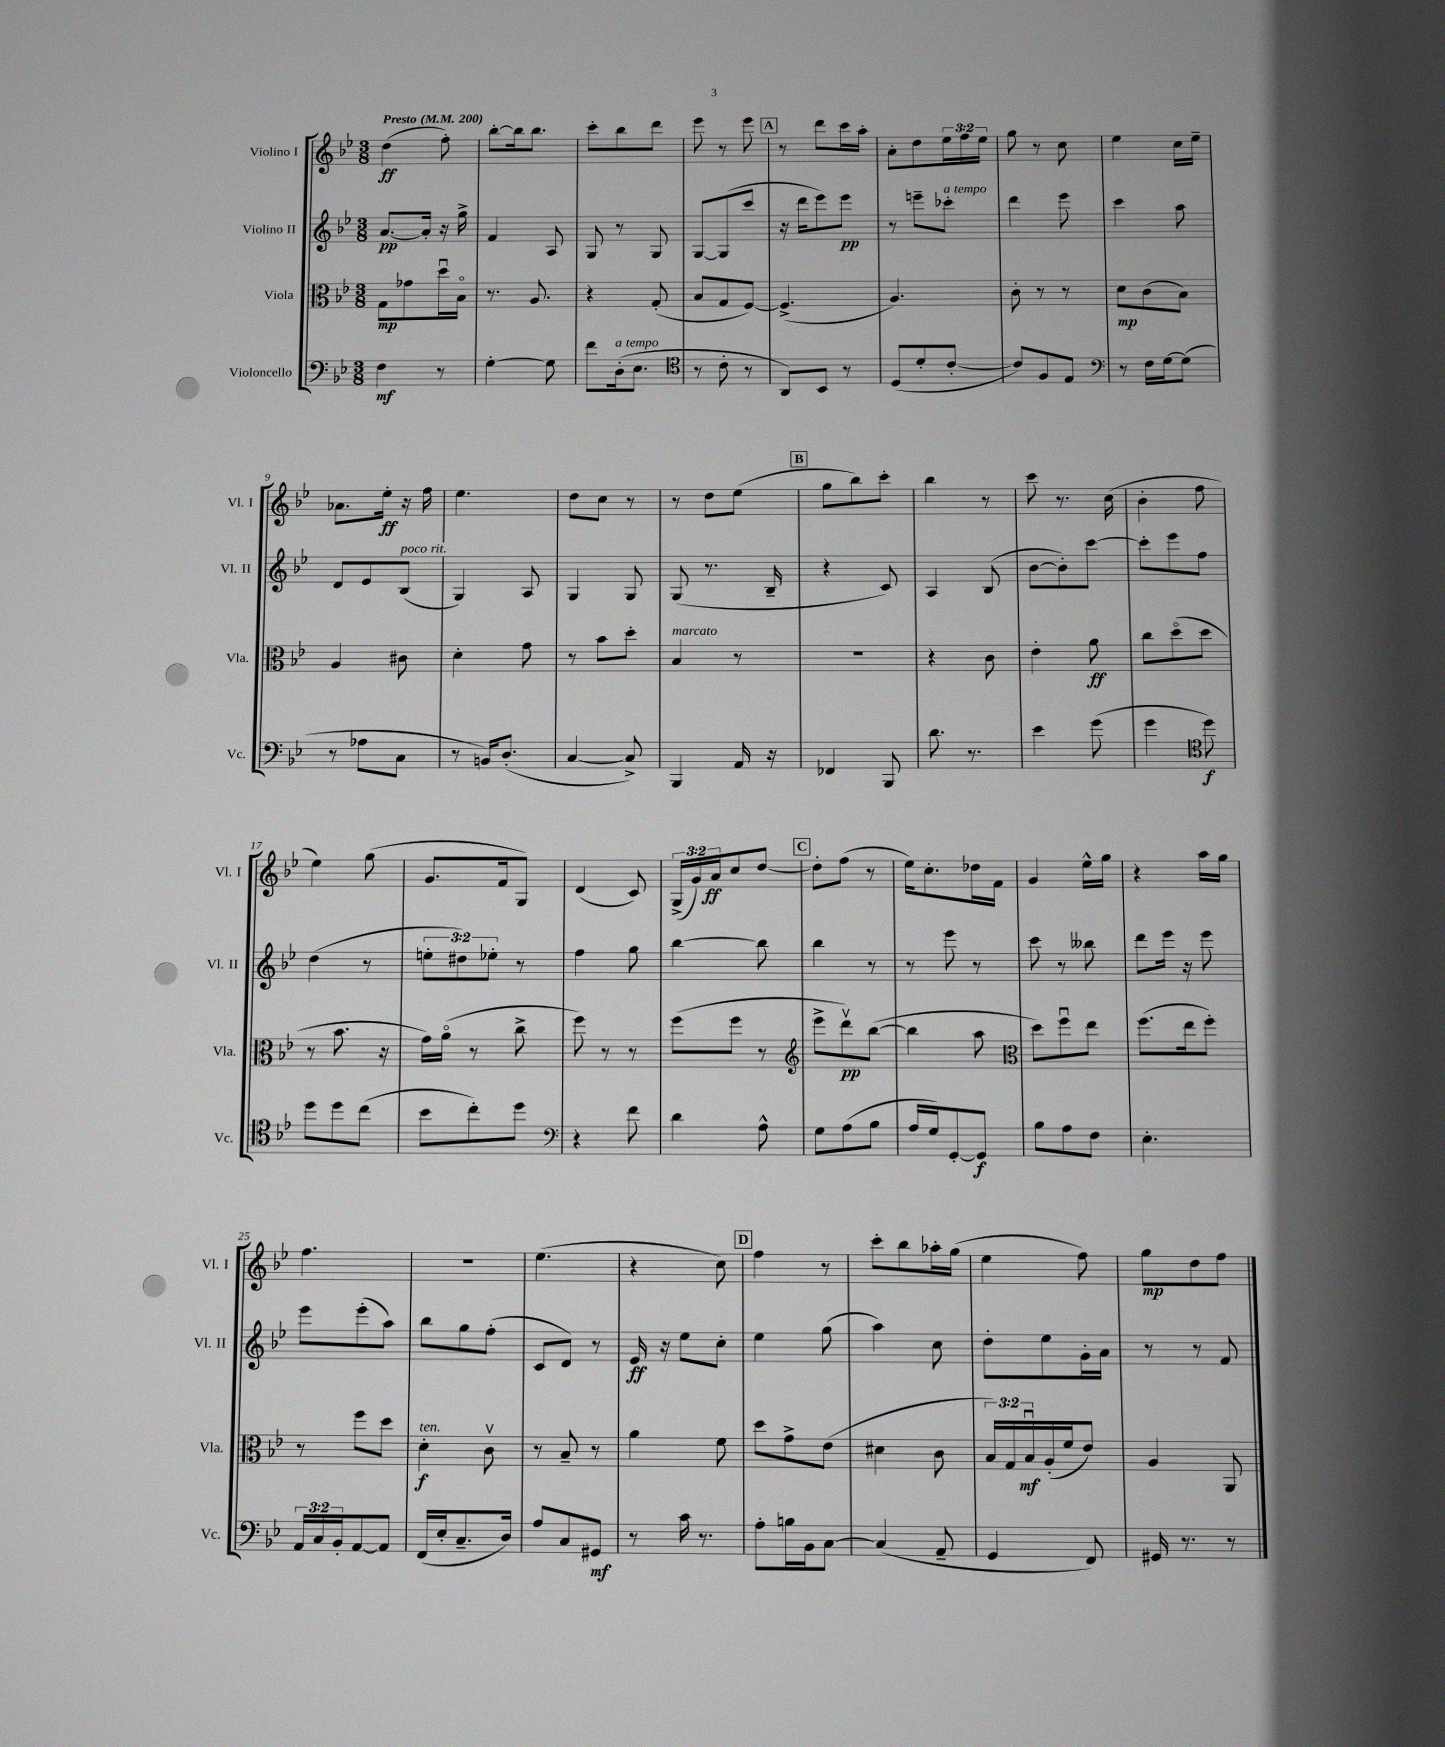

**kern	**dynam	**kern	**dynam	**kern	**dynam	**kern	**dynam
*part4	*part4	*part3	*part3	*part2	*part2	*part1	*part1
*staff4	*staff4	*staff3	*staff3	*staff2	*staff2	*staff1	*staff1
*I"Violoncello	*	*I"Viola	*	*I"Violino II	*	*I"Violino I	*
*I'Vc.	*	*I'Vla.	*	*I'Vl. II	*	*I'Vl. I	*
*clefF4	*	*clefC3	*	*clefG2	*	*clefG2	*
*k[b-e-]	*	*k[b-e-]	*	*k[b-e-]	*	*k[b-e-]	*
*M3/8	*	*M3/8	*	*M3/8	*	*M3/8	*
*MM200	*	*MM200	*	*MM200	*	*MM200	*
=1	=1	=1	=1	=1	=1	=1	=1
!	!	!	!	!	!	!LO:TX:a:B:t=Presto	!
4F\	mf	8G\L	mp	[8.a/L	pp	(4dd\	ff
.	.	8g-X\	.	.	.	.	.
.	.	.	.	16a'/Jk]	.	.	.
8r	.	16ddu\L	.	16r	.	8ff'\)	.
.	.	16B-\JJ	.	16gg^\	.	.	.
=2	=2	=2	=2	=2	=2	=2	=2
[4G'\	.	8.r	.	4f/	.	[8bb-'\L	.
.	.	.	.	.	.	16bb-\k]	.
.	.	8.A/	.	.	.	8.bb-\J	.
8G\]	.	.	.	8A/	.	.	.
=3	=3	=3	=3	=3	=3	=3	=3
8f\L	.	4r	.	8G/	.	8ccc'\L	.
!LO:TX:a:i:t=a tempo	!	!	!	!	!	!	!
(16D'\k	.	.	.	8r	.	8bb-\	.
8.E-\J	.	.	.	.	.	.	.
.	.	(8G'/	.	8G/	.	8ddd\J	.
=4	=4	=4	=4	=4	=4	=4	=4
*clefC4	*	*	*	*	*	*	*
8r	.	8B-/L	.	[8G/L	.	8eee-\	.
8c'\	.	8G/	.	(8G/]	.	8r	.
8r	.	[8F/J)	.	8ccc/J	.	8eee-\	.
!!LO:REH:place=s1:t=A
=5	=5	=5	=5	=5	=5	=5	=5
8AA/L)	.	(4.F^/]	.	16r	.	8r	.
.	.	.	.	16ddd\KL	.	.	.
8BB-/J	.	.	.	8eee-\)	.	8ddd\L	.
8r	.	.	.	8eee-\J	pp	16ccc\L	.
.	.	.	.	.	.	16aa'\JJ	.
=6	=6	=6	=6	=6	=6	=6	=6
(8D/L	.	4.A/)	.	8r	.	8a'\L	.
8d'/	.	.	.	8eeen~\L	.	8dd\	.
!	!	!	!	!LO:TX:a:i:t=a tempo	!	!	!
[8c'/J	.	.	.	8ccc-X'\J	.	24ee-\L	.
.	.	.	.	.	.	24ff\	.
.	.	.	.	.	.	24ee-\JJ	.
=7	=7	=7	=7	=7	=7	=7	=7
8c/L])	.	8c'\	.	4ddd\	.	8gg\	.
8F/	.	8r	.	.	.	8r	.
8E-/J	.	8r	.	8eee-\	.	8cc\	.
=8	=8	=8	=8	=8	=8	=8	=8
*clefF4	*	*	*	*	*	*	*
8r	.	8d\L	mp	4ccc\	.	4ee-\	.
16F\LL	.	(8c\	.	.	.	.	.
[16G\J	.	.	.	.	.	.	.
(8G\J]	.	8B-\J)	.	8aa\	.	16cc\LL	.
.	.	.	.	.	.	16ee-~\JJ	.
!!LO:LB:g=z
=9	=9	=9	=9	=9	=9	=9	=9
8r	.	4A/	.	8d/L	.	8.a-X\L	.
8A-X\L	.	.	.	8e-/	.	.	.
.	.	.	.	.	.	16ee-'\Jk	ff
!	!	!	!	!LO:TX:a:i:t=poco rit.	!	!	!
8C\J	.	8c#X\	.	(8B-/J	.	16r	.
.	.	.	.	.	.	16ff\	.
=10	=10	=10	=10	=10	=10	=10	=10
8r	.	4d'\	.	4G/)	.	4.ee-\	.
16BBn/KL)	.	.	.	.	.	.	.
(8.D'/J	.	.	.	.	.	.	.
.	.	8g\	.	8A/	.	.	.
=11	=11	=11	=11	=11	=11	=11	=11
[4C/	.	8r	.	4G/	.	8dd\L	.
.	.	8b-\L	.	.	.	8cc\J	.
8C^/])	.	8dd'\J	.	8G/	.	8r	.
=12	=12	=12	=12	=12	=12	=12	=12
!	!	!LO:TX:a:i:t=marcato	!	!	!	!	!
4BBB-/	.	4B-/	.	(8G/	.	8r	.
.	.	.	.	8.r	.	8dd\L	.
16AA/	.	8r	.	.	.	(8ee-\J	.
16r	.	.	.	16B-~/	.	.	.
!!LO:REH:place=s1:t=B
=13	=13	=13	=13	=13	=13	=13	=13
4FF-X/	.	4.r	.	4r	.	8gg\L	.
.	.	.	.	.	.	8bb-\)	.
8BBB-/	.	.	.	8c/)	.	8ccc'\J	.
=14	=14	=14	=14	=14	=14	=14	=14
8.d\	.	4r	.	4A/	.	4bb-\	.
8.r	.	.	.	.	.	.	.
.	.	8c\	.	(8B-/	.	8r	.
=15	=15	=15	=15	=15	=15	=15	=15
4e-\	.	4e-'\	.	[8b-\L	.	8ccc\	.
.	.	.	.	8b-'\])	.	8.r	.
(8g\	.	8a\	ff	[8ccc\J	.	.	.
.	.	.	.	.	.	(16cc\	.
=16	=16	=16	=16	=16	=16	=16	=16
4g\	.	8cc\L	.	8ccc'\L]	.	4b-'\	.
.	.	(8dd\	.	8eee-\	.	.	.
*clefC4	*	*	*	*	*	*	*
8dd\)	f	8dd\J	.	8ff\J	.	8ff\	.
!!LO:LB:g=z
=17	=17	=17	=17	=17	=17	=17	=17
8dd\L	.	8r	.	(4dd\	.	4ee-\)	.
8dd\	.	8.b-\	.	.	.	.	.
(8cc\J	.	.	.	8r	.	(8gg\	.
.	.	16r	.	.	.	.	.
=18	=18	=18	=18	=18	=18	=18	=18
8b-\L	.	16g\LL)	.	12een'\L	.	8.g/L	.
.	.	(16a\JJ	.	.	.	.	.
.	.	.	.	12dd#X\)	.	.	.
8cc'\)	.	8r	.	.	.	.	.
.	.	.	.	12ee-X'\J	.	.	.
.	.	.	.	.	.	16f/k	.
8dd\J	.	8cc^\	.	8r	.	8G/J)	.
=19	=19	=19	=19	=19	=19	=19	=19
*clefF4	*	*	*	*	*	*	*
4r	.	8ff\)	.	4ff\	.	(4d/	.
.	.	8r	.	.	.	.	.
8f\	.	8r	.	8gg\	.	8c/)	.
=20	=20	=20	=20	=20	=20	=20	=20
4d\	.	(8ff\L	.	[4bb-\	.	(24G^/LL	.
.	.	.	.	.	.	24g/)	.
.	.	.	.	.	.	24a/J	ff
.	.	8ff\J	.	.	.	8cc/	.
8A^^\	.	8r	.	8bb-\]	.	[8dd/J	.
!!LO:REH:place=s1:t=C
=21	=21	=21	=21	=21	=21	=21	=21
*	*	*clefG2	*	*	*	*	*
8G\L	.	8eee-^\L	.	4bb-\	.	8dd'\L]	.
(8A\	.	8dddv\)	pp	.	.	(8ff\J	.
8B-\J	.	([8bb-\J	.	8r	.	8r	.
=22	=22	=22	=22	=22	=22	=22	=22
16A/LL	.	4bb-\]	.	8r	.	16ee-\KL)	.
16G/J)	.	.	.	.	.	8.cc'\	.
[8GG'/	.	.	.	8eee-\	.	.	.
8GG/J]	f	8aa\	.	8r	.	16dd-X\L	.
.	.	.	.	.	.	16f\JJ	.
=23	=23	=23	=23	=23	=23	=23	=23
*	*	*clefC3	*	*	*	*	*
8B-\L	.	8dd\L)	.	8ccc\	.	4g/	.
8A\	.	8ffu\	.	8r	.	.	.
8F\J	.	8ee-\J	.	8bb--X\	.	16ee-^^\LL	.
.	.	.	.	.	.	16gg\JJ	.
=24	=24	=24	=24	=24	=24	=24	=24
4.E-'\	.	(8.ff\L	.	8ddd\L	.	4r	.
.	.	.	.	16eee-\Jk	.	.	.
.	.	16ee-\k	.	16r	.	.	.
.	.	8ff'\J)	.	8eee-\	.	16aa\LL	.
.	.	.	.	.	.	16gg\JJ	.
!!LO:LB:g=z
=25	=25	=25	=25	=25	=25	=25	=25
24AA/LL	.	8r	.	8eee-\L	.	4.ff\	.
24C/	.	.	.	.	.	.	.
24BB-'/J	.	.	.	.	.	.	.
[8AA/	.	8ff\L	.	(8eee-'\	.	.	.
8AA/J]	.	8dd\J	.	8aa\J)	.	.	.
=26	=26	=26	=26	=26	=26	=26	=26
!	!	!LO:TX:a:i:t=ten.	!	!	!	!	!
(16FF/LL	.	4d'\	f	8bb-\L	.	4.r	.
16E-'/J	.	.	.	.	.	.	.
8.C~/	.	.	.	8gg\	.	.	.
.	.	8cv\	.	(8ff'\J	.	.	.
16D/Jk)	.	.	.	.	.	.	.
=27	=27	=27	=27	=27	=27	=27	=27
8A/L	.	8r	.	8c/L	.	(4.ee-\	.
8C/	.	8B-~/	.	8d/J)	.	.	.
8GG#X/J	mf	8r	.	8r	.	.	.
=28	=28	=28	=28	=28	=28	=28	=28
8r	.	4a\	.	16e-/	ff	4r	.
.	.	.	.	16r	.	.	.
16c\	.	.	.	8ee-\L	.	.	.
8.r	.	.	.	.	.	.	.
.	.	8f\	.	8cc'\J	.	8cc\)	.
!!LO:REH:place=s1:t=D
=29	=29	=29	=29	=29	=29	=29	=29
8A'\L	.	8dd\L	.	4ee-\	.	4ff\	.
16Bn\L	.	8g^\	.	.	.	.	.
16BB-\J	.	.	.	.	.	.	.
[8C\J	.	(8e-\J	.	(8gg\	.	8r	.
=30	=30	=30	=30	=30	=30	=30	=30
(4C/]	.	4d#X\	.	4aa\)	.	8ccc'\L	.
.	.	.	.	.	.	8bb-\	.
8AA~/	.	8c\	.	8cc\	.	16aa-X'\L	.
.	.	.	.	.	.	(16gg\JJ	.
=31	=31	=31	=31	=31	=31	=31	=31
4GG/	.	24B-/LL)	.	8dd'\L	.	4ee-\	.
.	.	24G/	.	.	.	.	.
.	.	24B-u/	mf	.	.	.	.
.	.	(16A'/	.	8ee-\	.	.	.
.	.	16f/J	.	.	.	.	.
8FF/)	.	8e-/J)	.	16g'\L	.	8ff\)	.
.	.	.	.	16a\JJ	.	.	.
=32	=32	=32	=32	=32	=32	=32	=32
16GG#X/	.	4A/	.	8r	.	8gg\L	mp
8.r	.	.	.	.	.	.	.
.	.	.	.	8r	.	8dd\	.
8r	.	8AA/	.	8f/	.	8ff\J	.
==	==	==	==	==	==	==	==
*-	*-	*-	*-	*-	*-	*-	*-
